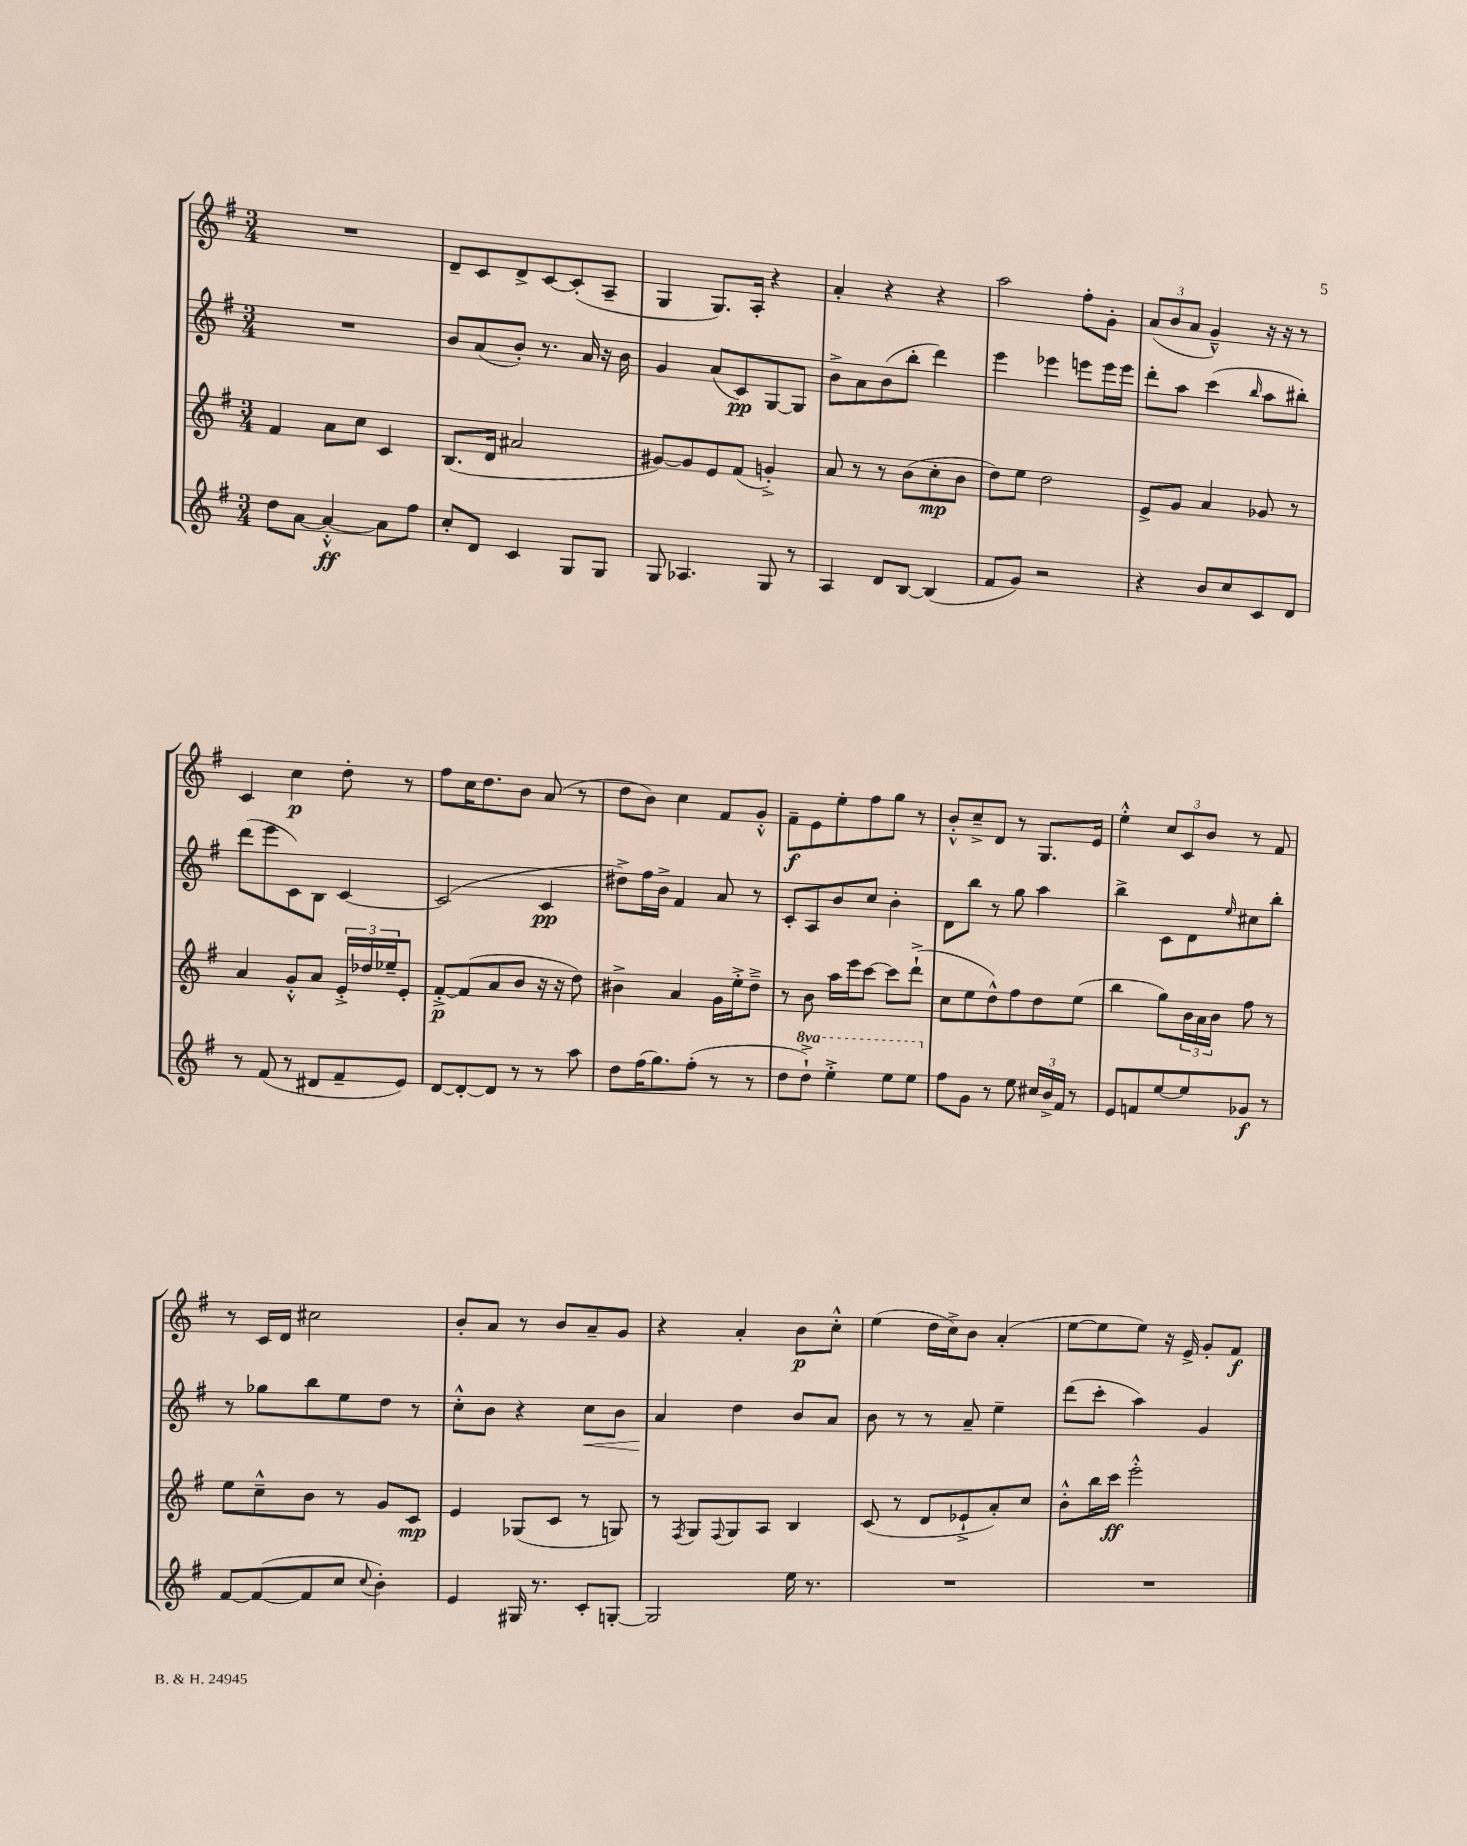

**kern	**dynam	**kern	**dynam	**kern	**dynam	**kern	**dynam
*part4	*part4	*part3	*part3	*part2	*part2	*part1	*part1
*staff4	*staff4	*staff3	*staff3	*staff2	*staff2	*staff1	*staff1
*clefG2	*	*clefG2	*	*clefG2	*	*clefG2	*
*k[f#]	*	*k[f#]	*	*k[f#]	*	*k[f#]	*
*M3/4	*	*M3/4	*	*M3/4	*	*M3/4	*
=17	=17	=17	=17	=17	=17	=17	=17
8dd\L	.	4f#/	.	2.r	.	2.r	.
[8a\J	.	.	.	.	.	.	.
4a'^^/_	ff	8a\L	.	.	.	.	.
.	.	8cc\J	.	.	.	.	.
8a\L]	.	4c/	.	.	.	.	.
8ff#\J	.	.	.	.	.	.	.
=18	=18	=18	=18	=18	=18	=18	=18
8cc'/L	.	(8.B/L	.	8b/L	.	8d~/L	.
8d/J	.	.	.	(8a/	.	8c/	.
.	.	16d/Jk	.	.	.	.	.
4c/	.	2a#X/	.	8b'/J)	.	8d^/	.
.	.	.	.	8.r	.	[8c/	.
8G/L	.	.	.	.	.	(8c'/]	.
.	.	.	.	16a/	.	.	.
8G/J	.	.	.	16r	.	8A~/J	.
.	.	.	.	16b\	.	.	.
=19	=19	=19	=19	=19	=19	=19	=19
8G/	.	[8g#X/L)	.	4g/	.	4G/	.
4.A-X/	.	8g#/]	.	.	.	.	.
.	.	8e/	.	(8a/L	.	8.G/L)	.
.	.	(8f#/J	.	8c/)	pp	.	.
.	.	.	.	.	.	16A'/Jk	.
8G/	.	4gn'^/)	.	[8G/	.	4r	.
8r	.	.	.	8G/J]	.	.	.
=20	=20	=20	=20	=20	=20	=20	=20
4A/	.	8a/	.	8b^\L	.	4a'/	.
.	.	8r	.	8a\	.	.	.
8d/L	.	8r	.	(8b\	.	4r	.
[8B/J	.	(8b\L	.	8bb'\J	.	.	.
(4B/]	.	8cc'\	mp	4ddd\)	.	4r	.
.	.	8b\J	.	.	.	.	.
=21	=21	=21	=21	=21	=21	=21	=21
8f#/L	.	8dd\L)	.	4eee\	.	2aa\	.
8g/J)	.	8ee\J	.	.	.	.	.
2r	.	2dd\	.	4eee-X\	.	.	.
.	.	.	.	8eeen\L	.	8ff#'\L	.
.	.	.	.	16eee\L	.	8g'\J	.
.	.	.	.	16eee\JJ	.	.	.
=22	=22	=22	=22	=22	=22	=22	=22
4r	.	8e^/L	.	8ddd'\L	.	(12a/L	.
.	.	.	.	.	.	12b/	.
.	.	8g/J	.	8aa\J	.	.	.
.	.	.	.	.	.	12a/J	.
8b/L	.	4a/	.	(4ccc\	.	4g~^^/)	.
8cc/	.	.	.	.	.	.	.
.	.	.	.	16qqbb/	.	.	.
8c/	.	8g-X/	.	8aa\L	.	16r	.
.	.	.	.	.	.	16r	.
8d/J	.	8r	.	8bb#X'\J)	.	8r	.
!!LO:LB:g=z
=23	=23	=23	=23	=23	=23	=23	=23
8r	.	4a/	.	(8ddd\L	.	4c/	.
(8f#/	.	.	.	8eee\	.	.	.
8r	.	8g'^^/L	.	8c\)	.	4cc\	p
8d#X/L	.	8a/J	.	8B\J	.	.	.
8f#~/	.	24e'^/LL	.	[4c/	.	8dd'\	.
.	.	24dd-X/	.	.	.	.	.
.	.	24ee-X~/J	.	.	.	.	.
8e/J)	.	8e'/J	.	.	.	8r	.
=24	=24	=24	=24	=24	=24	=24	=24
[8d/L	.	[8f#'^/L	p	(2c/]	.	8ff#\L	.
8d'/_	.	(8f#/]	.	.	.	16cc\K	.
.	.	.	.	.	.	8.dd\	.
8d/J]	.	8a/	.	.	.	.	.
8r	.	8b/J	.	.	.	8b\J	.
8r	.	16r	.	4c/	pp	(8a/	.
.	.	16r	.	.	.	.	.
8aa\	.	8dd\)	.	.	.	8r	.
=25	=25	=25	=25	=25	=25	=25	=25
8dd\L	.	4b#X^\	.	8dd#X^\L)	.	8dd\L	.
(16ff#\K	.	.	.	16ff#\L	.	8b\J)	.
8.gg\)	.	.	.	16b^\JJ	.	.	.
.	.	4a/	.	4f#/	.	4cc\	.
(8ff#'\J	.	.	.	.	.	.	.
8r	.	16g\LL	.	8a/	.	8f#/L	.
.	.	16ee'^\J	.	.	.	.	.
8r	.	8dd~^\J	.	8r	.	8g'^^/J	.
=26	=26	=26	=26	=26	=26	=26	=26
8dd\L	.	8r	.	8c'/L	.	8f#~\L	f
*8va	*	*	*	*	*	*	*
8ddd`^\J)	.	8b\	.	8A/	.	8e\	.
4eee'^\	.	16aa\LL	.	8b/	.	8ee'\	.
.	.	16eee\J	.	.	.	.	.
.	.	[8ccc\J	.	8cc/J	.	8ff#\	.
8eee\L	.	8ccc\L]	.	4b'\	.	8gg\J	.
8eee\J	.	(8ddd`^\J	.	.	.	8r	.
=27	=27	=27	=27	=27	=27	=27	=27
*X8va	*	*	*	*	*	*	*
8ff#\L	.	8cc\L	.	8d\L	.	8b'^^/L	.
8g\J	.	8ee\	.	8bb\J	.	8cc~^/	.
8r	.	8dd^^\)	.	8r	.	8d/J	.
8ee\	.	8ff#\	.	8gg\	.	8r	.
24cc#X/LL	.	8dd\	.	4aa\	.	8.G/L	.
24b^/	.	.	.	.	.	.	.
24f#/JJ	.	.	.	.	.	.	.
8r	.	(8ee\J	.	.	.	.	.
.	.	.	.	.	.	16e/Jk	.
=28	=28	=28	=28	=28	=28	=28	=28
8e/L	.	4bb\	.	4bb^\	.	4ee'^^\	.
8fn/	.	.	.	.	.	.	.
[8ee/	.	8gg\L)	.	8c\L	.	12cc/L	.
.	.	.	.	.	.	12c/	.
8ee/]	.	24b\L	.	8d\	.	.	.
.	.	24a\	.	.	.	12b/J	.
.	.	24b\JJ	.	.	.	.	.
.	.	.	.	16qqee/	.	.	.
8g-X/J	f	8ff#\	.	8cc#X\	.	8r	.
8r	.	8r	.	8bb'\J	.	8f#/	.
!!LO:LB:g=z
=29	=29	=29	=29	=29	=29	=29	=29
[8f#/L	.	8ee\L	.	8r	.	8r	.
(8f#/_	.	8cc~^^\	.	8gg-X\L	.	16c/LL	.
.	.	.	.	.	.	16d/JJ	.
8f#/]	.	8b\J	.	8bb\	.	2cc#X\	.
8cc/J	.	8r	.	8ee\	.	.	.
8qqcc/	.	.	.	.	.	.	.
4b'\)	.	8g/L	.	8dd\J	.	.	.
.	.	8c/J	mp	8r	.	.	.
=30	=30	=30	=30	=30	=30	=30	=30
4e/	.	4e/	.	8cc'^^\L	.	8b'/L	.
.	.	.	.	8b\J	.	8a/J	.
16G#X/	.	(8G-X/L	.	4r	.	8r	.
8.r	.	.	.	.	.	.	.
.	.	8c/J	.	.	.	8b/L	.
!	!	!	!	!	!LO:HP:b	!	!
8c'/L	.	8r	.	8cc\L	<	8a~/	.
[8Gn'/J	.	8Gn/)	.	8b\J	.	8g/J	.
=31	=31	=31	=31	=31	=31	=31	=31
2G/]	.	8r	.	4a/	.	4r	.
.	.	8qF#/	.	.	.	.	.
.	.	8G/L	.	.	.	.	.
.	.	8qqF#/	.	.	.	.	.
.	.	8G/	.	4dd\	[	4a'/	.
.	.	8A/J	.	.	.	.	.
16ee\	.	4B/	.	8b/L	.	8b\L	p
8.r	.	.	.	.	.	.	.
.	.	.	.	8a/J	.	8cc'^^\J	.
=32	=32	=32	=32	=32	=32	=32	=32
2.r	.	(8c/	.	8b\	.	(4ee\	.
.	.	8r	.	8r	.	.	.
.	.	8d/L	.	8r	.	16dd\LL	.
.	.	.	.	.	.	16cc^\J)	.
.	.	8e-X`^/	.	8a~/	.	8b\J	.
.	.	8a'/)	.	4ee~\	.	(4a'/	.
.	.	8cc/J	.	.	.	.	.
=33	=33	=33	=33	=33	=33	=33	=33
2.r	.	8b'^^\L	.	(8ddd\L	.	[8ee\L	.
.	.	16bb\L	.	8ccc'\J	.	8ee\]	.
.	.	16ccc\JJ	ff	.	.	.	.
.	.	2eee'^^\	.	4aa\)	.	8ee\J)	.
.	.	.	.	.	.	16r	.
.	.	.	.	.	.	16e^/	.
.	.	.	.	4g/	.	8g'/L	.
.	.	.	.	.	.	8f#/J	f
==	==	==	==	==	==	==	==
*-	*-	*-	*-	*-	*-	*-	*-
